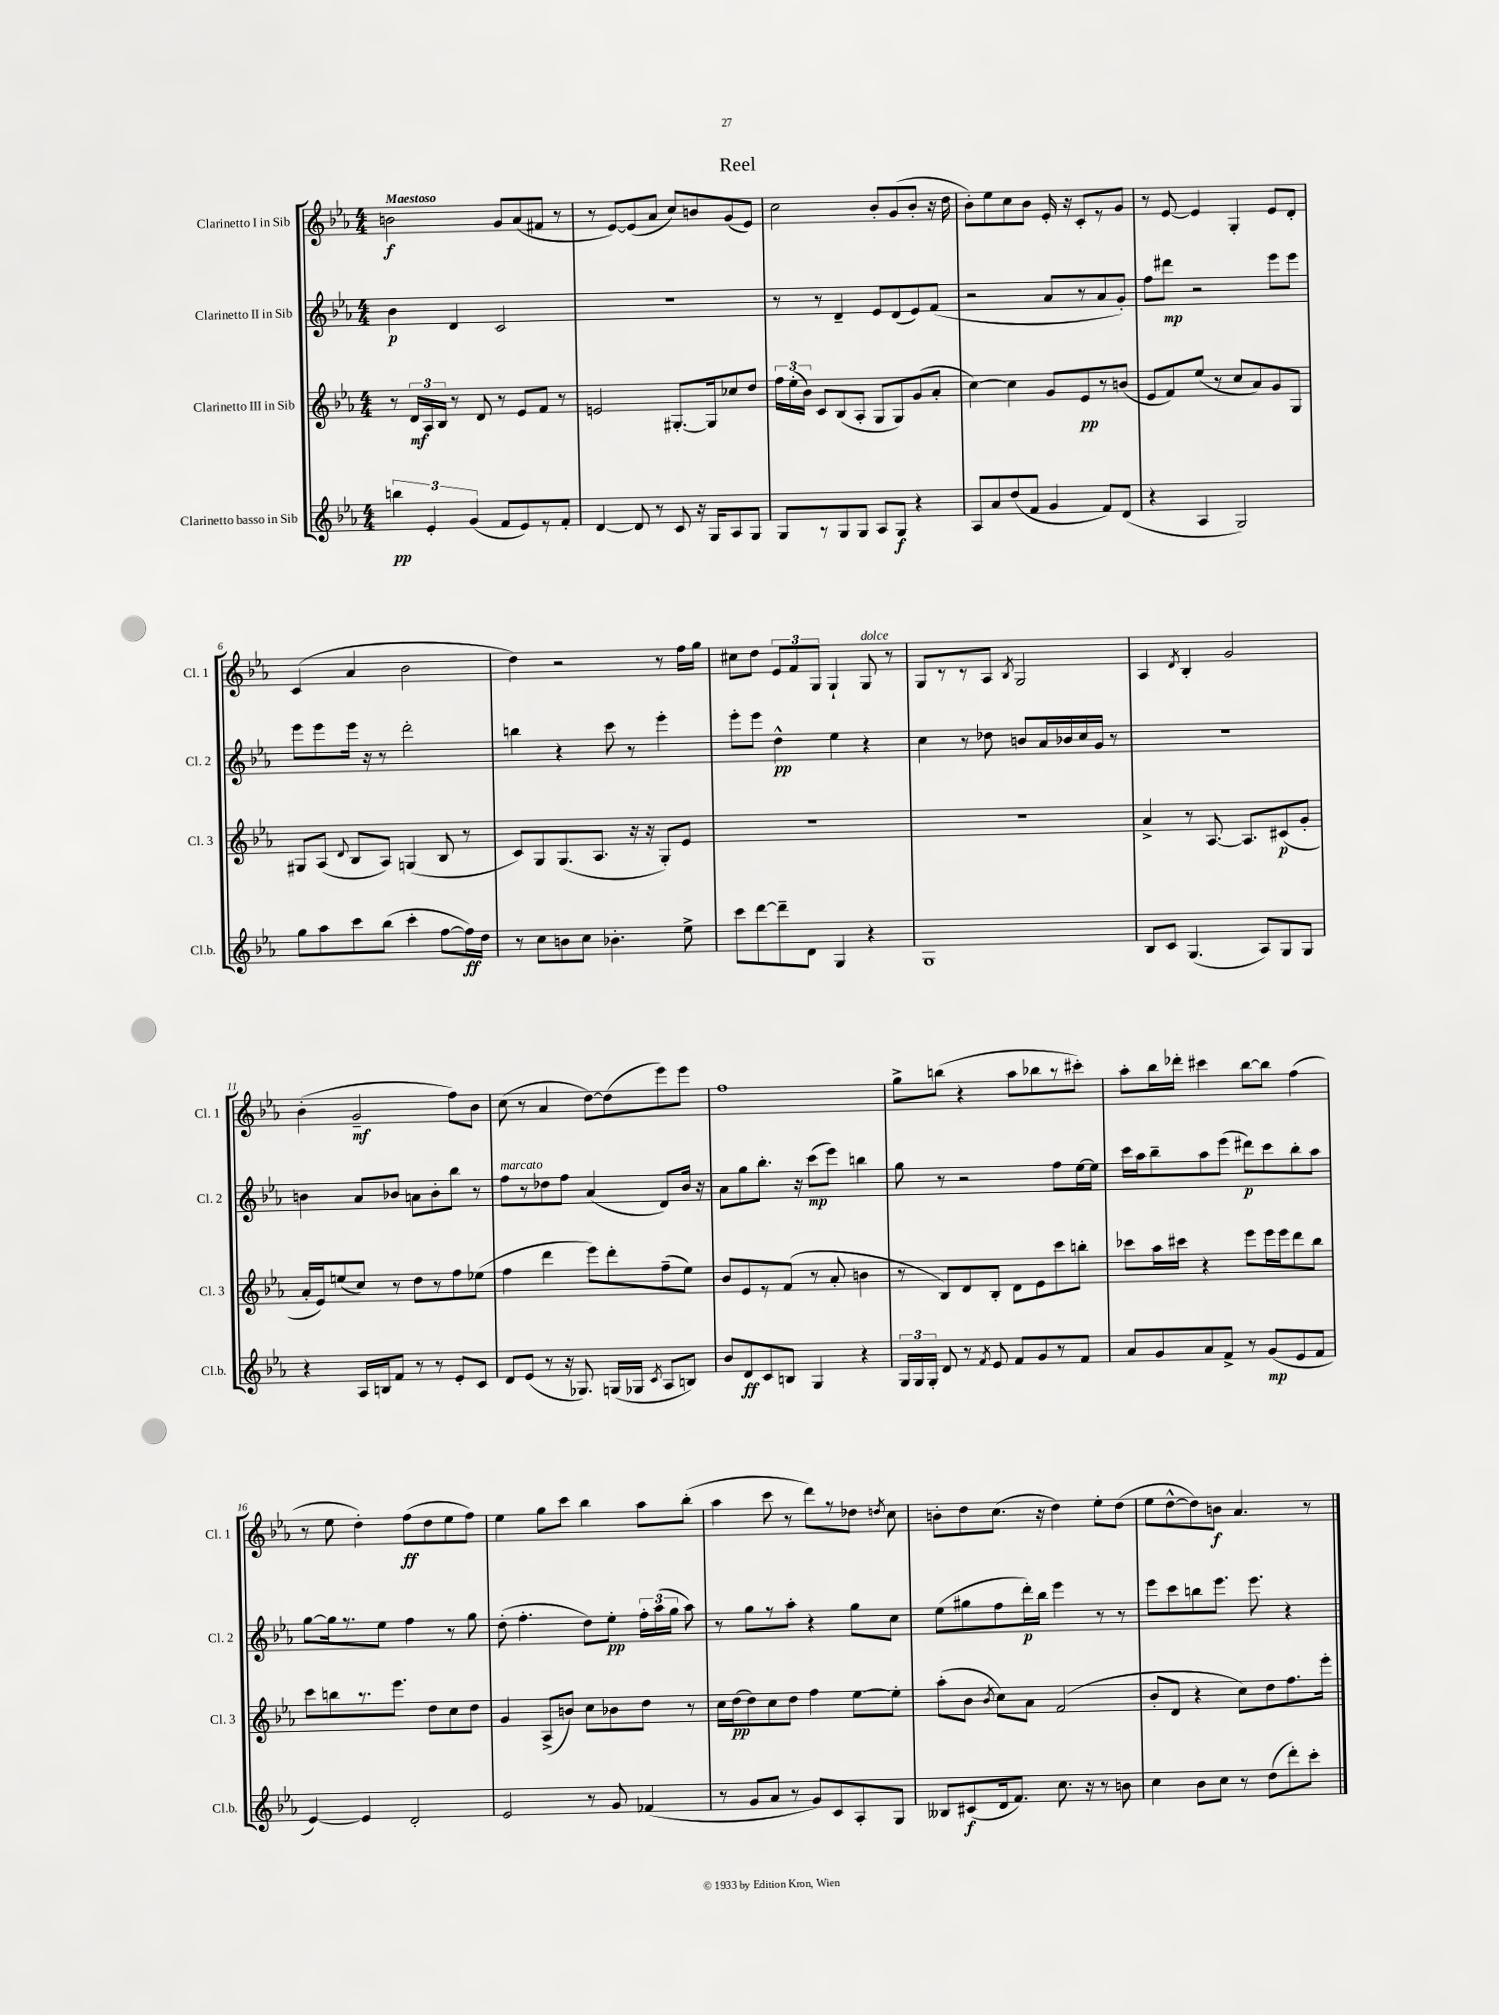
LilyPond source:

\header { title = "Reel" }
<<
\new StaffGroup <<
\new Staff = "s0" \with { instrumentName = "Clarinetto I in Sib" shortInstrumentName = "Cl. 1" } {
    \clef treble \key ees \major \numericTimeSignature \time 4/4 \tempo "Maestoso"
    \autoBeamOff b'2\f g'8[ aes'8( fis'8] r8 |
    r8 ees'8[~) ees'8( aes'8] c''8[) b'8 g'8( ees'8]) |
    c''2 bes'8[-. g'8( bes'8]-. r16 d''16 |
    bes'8[-.) ees''8 c''8 bes'8] ees'16-. r16 c'8[-. r8 g'8] |
    r8 ees'8~ ees'4 g4-. ees'8[ d'8]-. |
    c'4( aes'4 bes'2 |
    d''4) r2 r8 f''16[ g''16] |
    cis''8[ d''8] \tuplet 3/2 { ees'8[ f'8 g8] } g4-! g8^\markup { \italic "dolce" } r8 |
    g8[ r8 r8 aes8] \acciaccatura { bes8 } g2 |
    aes4 \acciaccatura { d'8 } bes4-. g'2 |
    bes'4-.( g'2--\mf f''8[) bes'8] |
    c''8( r8 aes'4 d''8[~) d''8( ees'''8) ees'''8] |
    f''1 |
    g''8[-> b''8]( r4 aes''8[ bes''8 r8 cis'''8]-.) |
    aes''8[-. bes''16 des'''16]-. cis'''4 bes''8[~ bes''8] f''4( |
    r8 ees''8 d''4-.) f''8[\ff( d''8 ees''8 f''8]) |
    ees''4 g''8[ c'''8] bes''4 aes''8[ bes''8]-.( |
    aes''4 c'''8 r8 d'''8[) r8 des''8] \acciaccatura { d''8 } c''8 |
    b'8[-. d''8 c''8.]( r16 d''4) ees''8[-. d''8]( |
    ees''8[ d''8~-^ d''8) b'8]\f aes'4. r8 \bar "|." |
}
\new Staff = "s1" \with { instrumentName = "Clarinetto II in Sib" shortInstrumentName = "Cl. 2" } {
    \clef treble \key ees \major \numericTimeSignature \time 4/4
    \autoBeamOff bes'4\p d'4 c'2 |
    R1 |
    r8 r8 d'4-- ees'8[ d'8( ees'8) f'8]( |
    r2 aes'8[ r8 aes'8 g'8]-.) |
    f''8[ dis'''8]\mp r2 ees'''8[ ees'''8] |
    ees'''8[ ees'''8 ees'''16] r16 r8 d'''2-. |
    b''4 r4 c'''8 r8 ees'''4-. |
    ees'''8[-. ees'''8] d''4-^\pp ees''4 r4 |
    c''4 r8 des''8 b'8[ aes'16 bes'16 c''16 g'16] r8 |
    R1 |
    b'4 aes'8[ bes'8] a'8[ bes'8-. bes''8] r8 |
    f''8[^\markup { \italic "marcato" } r8 des''8 f''8] aes'4( d'8[) bes'16] r16 |
    aes'8[ g''8 bes''8.]-. r16 c'''8[\mp( ees'''8]) b''4 |
    g''8 r8 r2 f''8[ ees''16~ ees''16] |
    c'''16[ aes''16 bes''8-- aes''8 ees'''8]( dis'''8[\p) c'''8 bes''8-. aes''8] |
    g''8[~ g''16 r8. ees''8] f''4 r8 g''8 |
    d''8-.( f''4.-. d''8[) ees''8]-.\pp \tuplet 3/2 { f''16[-. aes''16( g''16] } aes''8) |
    r8 g''8[ r8 aes''8]-. r4 g''8[ c''8] |
    ees''8[( gis''8 f''8 d'''16-.\p) bes''16] ees'''4 r8 r8 |
    ees'''8[ c'''8 b''8 ees'''8.] ees'''8. r4 \bar "|." |
}
\new Staff = "s2" \with { instrumentName = "Clarinetto III in Sib" shortInstrumentName = "Cl. 3" } {
    \clef treble \key ees \major \numericTimeSignature \time 4/4
    \autoBeamOff r8 \tuplet 3/2 { d'16[\mf aes16 bes16] } r8 d'8 r8 ees'8[ f'8] r8 |
    e'2 gis8.[~-. gis16 ces''8 d''8] |
    \tuplet 3/2 { f''16[ ees''16-.( bes'16]) } c'8[ bes8( aes8]-. g8[ g8) g'8( aes'8]-. |
    c''4~) c''4 g'8[ ees'8\pp r8 b'8]( |
    ees'8[ f'8) ees''8]( r8 c''8[ aes'8) g'8 g8] |
    gis8[ aes8]( \appoggiatura { d'8 } bes8[ aes8]) g4( bes8 r8 |
    c'8[) g8 g8.( aes8.] r16 r16 g8[-.) ees'8] |
    R1 |
    R1 |
    aes'4-> r8 aes8.~ aes8.[ cis'8\p( g'8]-. |
    aes'16[-. ees'16) e''8( c''8]) r8 d''8[ r8 f''8 ees''8]( |
    f''4 d'''4 ees'''8[) d'''8-. f''8--( ees''8]) |
    bes'8[ ees'8 r8 f'8]( r8 aes'8-. b'4 |
    r8 bes8[) d'8 bes8]-. d'8[ ees'8 c'''8 b''8]-. |
    ces'''8[ aes''16 cis'''16] r4 ees'''8[ ees'''16 ees'''16 d'''8 bes''8] |
    c'''8[ b''8 r8. ees'''8.] d''8[ c''8 d''8] |
    g'4 aes8[->( b'8]) c''8[ bes'8 d''8] r8 |
    c''16[ d''16\pp( d''8) c''8 d''8] f''4 ees''8[~ ees''8]-. |
    aes''8[-.( bes'8] \acciaccatura { bes'8 } c''8[) aes'8] f'2( |
    bes'8[-. d'8] r4 c''8[) d''8 f''8. ees'''16]-. \bar "|." |
}
\new Staff = "s3" \with { instrumentName = "Clarinetto basso in Sib" shortInstrumentName = "Cl.b." } {
    \clef treble \key ees \major \numericTimeSignature \time 4/4
    \autoBeamOff \tuplet 3/2 { b''4\pp ees'4-. g'4( } f'8[ ees'8) r8 f'8]-. |
    d'4~ d'8 r8 c'8 r16 g16[ aes8 g8] |
    g8[ r8 g8 g8] aes8[ g8]\f r4 |
    aes8[ aes'8 d''8( f'8] g'4 f'8[) d'8]( |
    r4 aes4 g2) |
    g''8[ aes''8 c'''8 bes''8]( c'''4-. f''8[~ f''16\ff) d''16] |
    r8 c''8[ b'8 c''8] bes'4.-. ees''8-> |
    c'''8[ d'''8~ d'''8-- d'8] g4 r4 |
    g1 |
    bes8[ c'8] g4.( aes8[) g8 g8] |
    r4 aes16[ b16 f'8] r8 r8 ees'8[-. c'8] |
    d'8[ ees'8]( r8 r16 ges8.) g16[( ges16] \acciaccatura { c'8 } aes8[ b8]) |
    bes'8[ d'8\ff c'8 b8] g4 r4 |
    \tuplet 3/2 { g16[ g16 g16]-. } d'8 r8 \acciaccatura { f'8 } ees'8 f'8[ g'8 r8 f'8] |
    aes'8[ g'8 aes'8 f'8]-> r8 g'8[\mp( ees'8 f'8] |
    ees'4~) ees'4 d'2-. |
    ees'2 r8 g'8 fes'4( |
    r8 g'8[ aes'8] r8 g'8[) c'8 aes8-. g8] |
    beses8[ cis'8\f( d'16 f'8.]) c''8. r16 r8 b'8 |
    c''4 bes'8[ c''8] r8 d''8[( d'''8-.) c'''8]-. \bar "|." |
}
>>
>>
